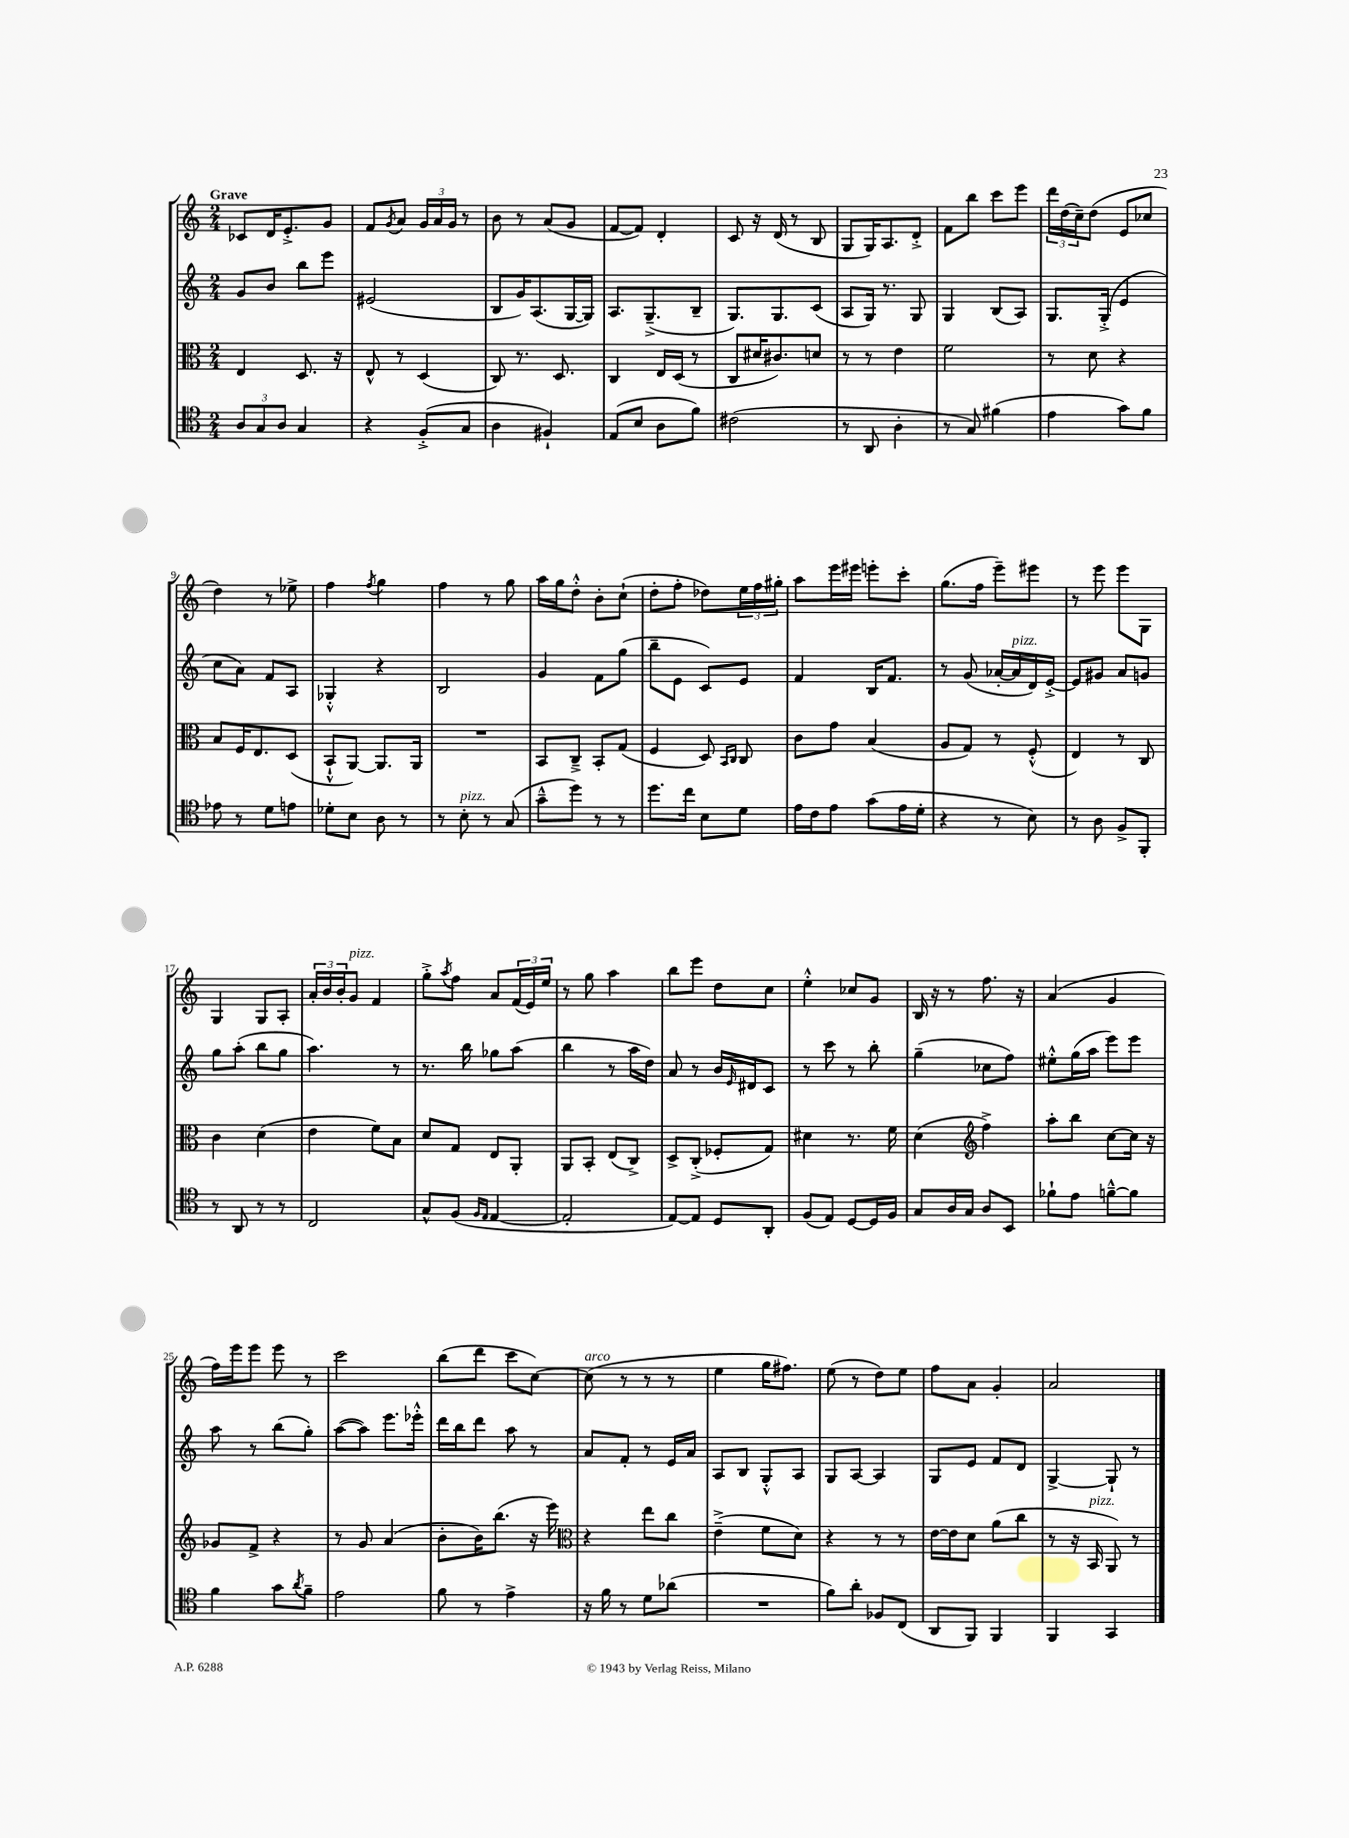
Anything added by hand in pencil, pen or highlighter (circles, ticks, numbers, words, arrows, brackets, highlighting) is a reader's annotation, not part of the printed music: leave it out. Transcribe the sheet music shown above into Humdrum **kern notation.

**kern	**kern	**kern	**kern
*part4	*part3	*part2	*part1
*staff4	*staff3	*staff2	*staff1
*clefC4	*clefC3	*clefG2	*clefG2
*k[]	*k[]	*k[]	*k[]
*M2/4	*M2/4	*M2/4	*M2/4
=1	=1	=1	=1
!	!	!	!LO:TX:a:B:t=Grave
12A/L	4E/	8g/L	8c-X/L
12G/	.	.	.
.	.	8b/J	16d/K
12A/J	.	.	.
.	.	.	8.e'^/
4G/	8.D/	8bb\L	.
.	.	8eee\J	8g/J
.	16r	.	.
=2	=2	=2	=2
4r	8E^^/	(2e#X/	8f/L
.	.	.	8qg/
.	8r	.	8a/J
(8F'^/L	(4D/	.	24g/LL
.	.	.	24a/
.	.	.	24g/JJ
8G/J	.	.	8r
=3	=3	=3	=3
4A\	8C/)	8B/L	8b\
.	8.r	16g/K)	8r
.	.	(8.A/	.
4F#X`/)	.	.	(8a/L
.	8.D/	.	.
.	.	[16G/L	8g/J
.	.	16G/JJ])	.
=4	=4	=4	=4
(8E/L	4C/	8.A/L	[8f/L
8B/J	.	.	8f/J])
.	.	(8.G~^/	.
8A\L	16E/LL	.	4d'/
.	(16D/JJ	.	.
8f\J)	8r	8B~/J	.
=5	=5	=5	=5
(2c#X\	8C/L	8.G/L)	8c/
.	16d#X/K	.	16r
.	8.c#X/)	8.G/	(16d/
.	.	.	8r
.	8dn/J	(8c/J	8B/
=6	=6	=6	=6
8r	8r	8A/L	8G/L
8AA/	8r	16G/Jk)	16G/K)
.	.	8.r	8.A/
4A'\	4e\	.	.
.	.	8G/	8d'^/J
=7	=7	=7	=7
8r	2f\	4G/	8f\L
8G/)	.	.	8bb\J
(4f#X\	.	(8B/L	8ccc\L
.	.	8A/J)	8eee\J
=8	=8	=8	=8
4e\	8r	8.G/L	24ddd\LL
.	.	.	(24dd\
.	.	.	24cc~\J)
.	8d\	.	(8dd\J
.	.	(16G'^/Jk	.
8g\L)	4r	4e/	8e/L
8f\J	.	.	8cc-X/J
!!LO:LB:g=z
=9	=9	=9	=9
8e-X\	8B/L	8cc\L	4dd\)
8r	16F/K	8a\J)	.
.	8.E/	.	.
8d\L	.	8f/L	8r
8en\J	(8D/J	8A/J	8ee-X^\
=10	=10	=10	=10
8d-X'\L	8BB`^^/L	4G-X'^^/	4ff\
8B\J	[8AA/J)	.	.
.	.	.	8qff/
8A\	8.AA/L]	4r	4gg\
8r	.	.	.
.	16AA/Jk	.	.
=11	=11	=11	=11
8r	2r	2B/	4ff\
!LO:TX:a:i:t=pizz.	!	!	!
8B'\	.	.	.
8r	.	.	8r
(8G/	.	.	8gg\
=12	=12	=12	=12
8g~^^\L	8BB/L	4g/	16aa\LL
.	.	.	16gg\J
8dd\J)	8C~^/J	.	8dd'^^\J
8r	8BB'/L	8f\L	8b'\L
8r	(8G/J	(8gg\J	(8cc`\J
=13	=13	=13	=13
8.dd\L	4F/	8bb~\L	8dd'\L
.	.	8e\J	8ff'\J
16cc\Jk	.	.	.
8B\L	8D/)	8c/L)	8dd-X\L)
.	16qqBB/LL	.	.
.	16qqC/JJ	.	.
8d\J	8C/	8e/J	24ee\L
.	.	.	24ff\
.	.	.	24gg#X'\JJ
=14	=14	=14	=14
16e\LL	8c\L	4f/	8aa\L
16c\J	.	.	.
8e\J	8g\J	.	16eee\L
.	.	.	16eee#X\JJ
(8g\L	(4B/	16B/KL	8eeen'\L
.	.	8.f/J	.
16e\L	.	.	8ccc'\J
16d'\JJ	.	.	.
=15	=15	=15	=15
4r	8A/L	8r	(8.gg\L
.	8G/J)	(8g/	.
.	.	.	16ff\Jk
8r	8r	[16a-X'/LL	8eee~\L)
!	!	!LO:TX:a:i:t=pizz.	!
.	.	16a-/]	.
8B\)	(8F'^^/	16d/)	8eee#X\J
.	.	[16e'^/JJ	.
=16	=16	=16	=16
8r	4E/)	8e/L]	8r
8A\	.	8g#X/J	8eee\
8F^/L	8r	8a/L	8eee\L
8FF'/J	8C/	8gn/J	8G\J
!!LO:LB:g=z
=17	=17	=17	=17
8r	4c\	8gg\L	4G/
8AA/	.	(8aa'\J	.
8r	(4d\	8bb\L	8G/L
8r	.	8gg\J	8A'/J
=18	=18	=18	=18
2C/	4e\	4.aa\)	24a'/LL
.	.	.	24b/
.	.	.	24b'/J
!	!	!	!LO:TX:a:i:t=pizz.
.	.	.	8g/J
.	8f\L)	.	4f/
.	8B\J	8r	.
=19	=19	=19	=19
8G^^/L	8d/L	8.r	8gg'^\L
.	.	.	8qaa/
(8F/J	8G/J	.	8ff\J
.	.	16bb\	.
16qqF/LL	.	.	.
16qqE/JJ	.	.	.
[4E/	8E/L	8gg-X\L	8a/L
.	8AA'/J	(8aa\J	(24f/L
.	.	.	24e/)
.	.	.	24ee/JJ
=20	=20	=20	=20
2E'/]	8AA/L	4bb\	8r
.	8BB'/J	.	8gg\
.	(8E/L	8r	4aa\
.	8C^/J)	16aa\LL	.
.	.	16dd\JJ)	.
=21	=21	=21	=21
[8E/L)	8D^/L	8a/	8bb\L
8E/J]	(8C'^/J	8r	8eee\J
8D/L	8F-X'/L	16b/LL	8dd\L
.	.	16qqe/	.
.	.	16d#X/J	.
8AA'/J	8G/J)	8c/J	8cc\J
=22	=22	=22	=22
(8F/L	4d#X\	8r	4ee'^^\
8E/J)	.	8ccc\	.
[8D/L	8.r	8r	8cc-X/L
16D/L]	.	8bb'\	8g/J
16F/JJ	16f\	.	.
=23	=23	=23	=23
8G/L	(4d\	(4gg~\	16B/
.	.	.	16r
16A/L	.	.	8r
16G/JJ	.	.	.
*	*clefG2	*	*
8A/L	4ff^\)	8cc-X\L	8.ff\
8BB/J	.	8ff\J)	.
.	.	.	16r
=24	=24	=24	=24
8f-X`\L	8aa'\L	8ee#X'^^\L	(4a/
8e\J	8bb\J	(16gg\L	.
.	.	16aa\JJ	.
[8fn~^^\L	[8cc\L	8eee\L)	4g/
8f\J]	16cc\Jk]	8eee\J	.
.	16r	.	.
!!LO:LB:g=z
=25	=25	=25	=25
4f\	8g-X/L	8aa\	16ff\LL)
.	.	.	16eee\J
.	8f^/J	8r	8eee\J
8g\L	4r	(8bb\L	8eee\
8qa/	.	.	.
8f~\J	.	8gg'\J)	8r
=26	=26	=26	=26
2e\	8r	([8aa\L	2ccc\
.	8g/	8aa\J])	.
.	(4a/	8.eee\L	.
.	.	16eee-X'^^\Jk	.
=27	=27	=27	=27
8f\	8b'\L	16ddd\LL	(8bb\L
.	.	16bb\J	.
8r	16b\K)	8ddd\J	8ddd\J
.	(8.bb\J	.	.
4e^\	.	8aa\	8ccc\L
.	16r	8r	[8cc\J)
.	16eee\)	.	.
=28	=28	=28	=28
*	*clefC3	*	*
!	!	!	!LO:TX:a:i:t=arco
16r	4r	8a/L	(8cc\]
16f\	.	.	.
8r	.	8f'/J	8r
8d\L	8ee\L	8r	8r
(8a-X\J	8cc\J	16e/LL	8r
.	.	16a/JJ	.
=29	=29	=29	=29
2r	(4e~^\	8A/L	4ee\
.	.	8B/J	.
.	8f\L	8G'^^/L	16gg\KL
.	.	.	8.ff#X\J)
.	8d\J)	8A/J	.
=30	=30	=30	=30
8f\L)	4r	8G/L	(8ee\
8a'\J	.	[8A/J	8r
8F-X/L	8r	4A/]	8dd\L)
(8C/J	8r	.	8ee\J
=31	=31	=31	=31
8AA/L	[16e\LL	8G/L	8ff\L
.	16e\J]	.	.
8FF/J)	8d\J	8e/J	8a\J
4FF/	(8a\L	8f/L	4g'/
.	8cc\J	8d/J	.
=32	=32	=32	=32
4FF/	8r	[4G^/	2a/
.	16r	.	.
!	!LO:TX:a:i:t=pizz.	!	!
.	16BB/	.	.
4GG/	8AA/)	8G`/]	.
.	8r	8r	.
==	==	==	==
*-	*-	*-	*-
